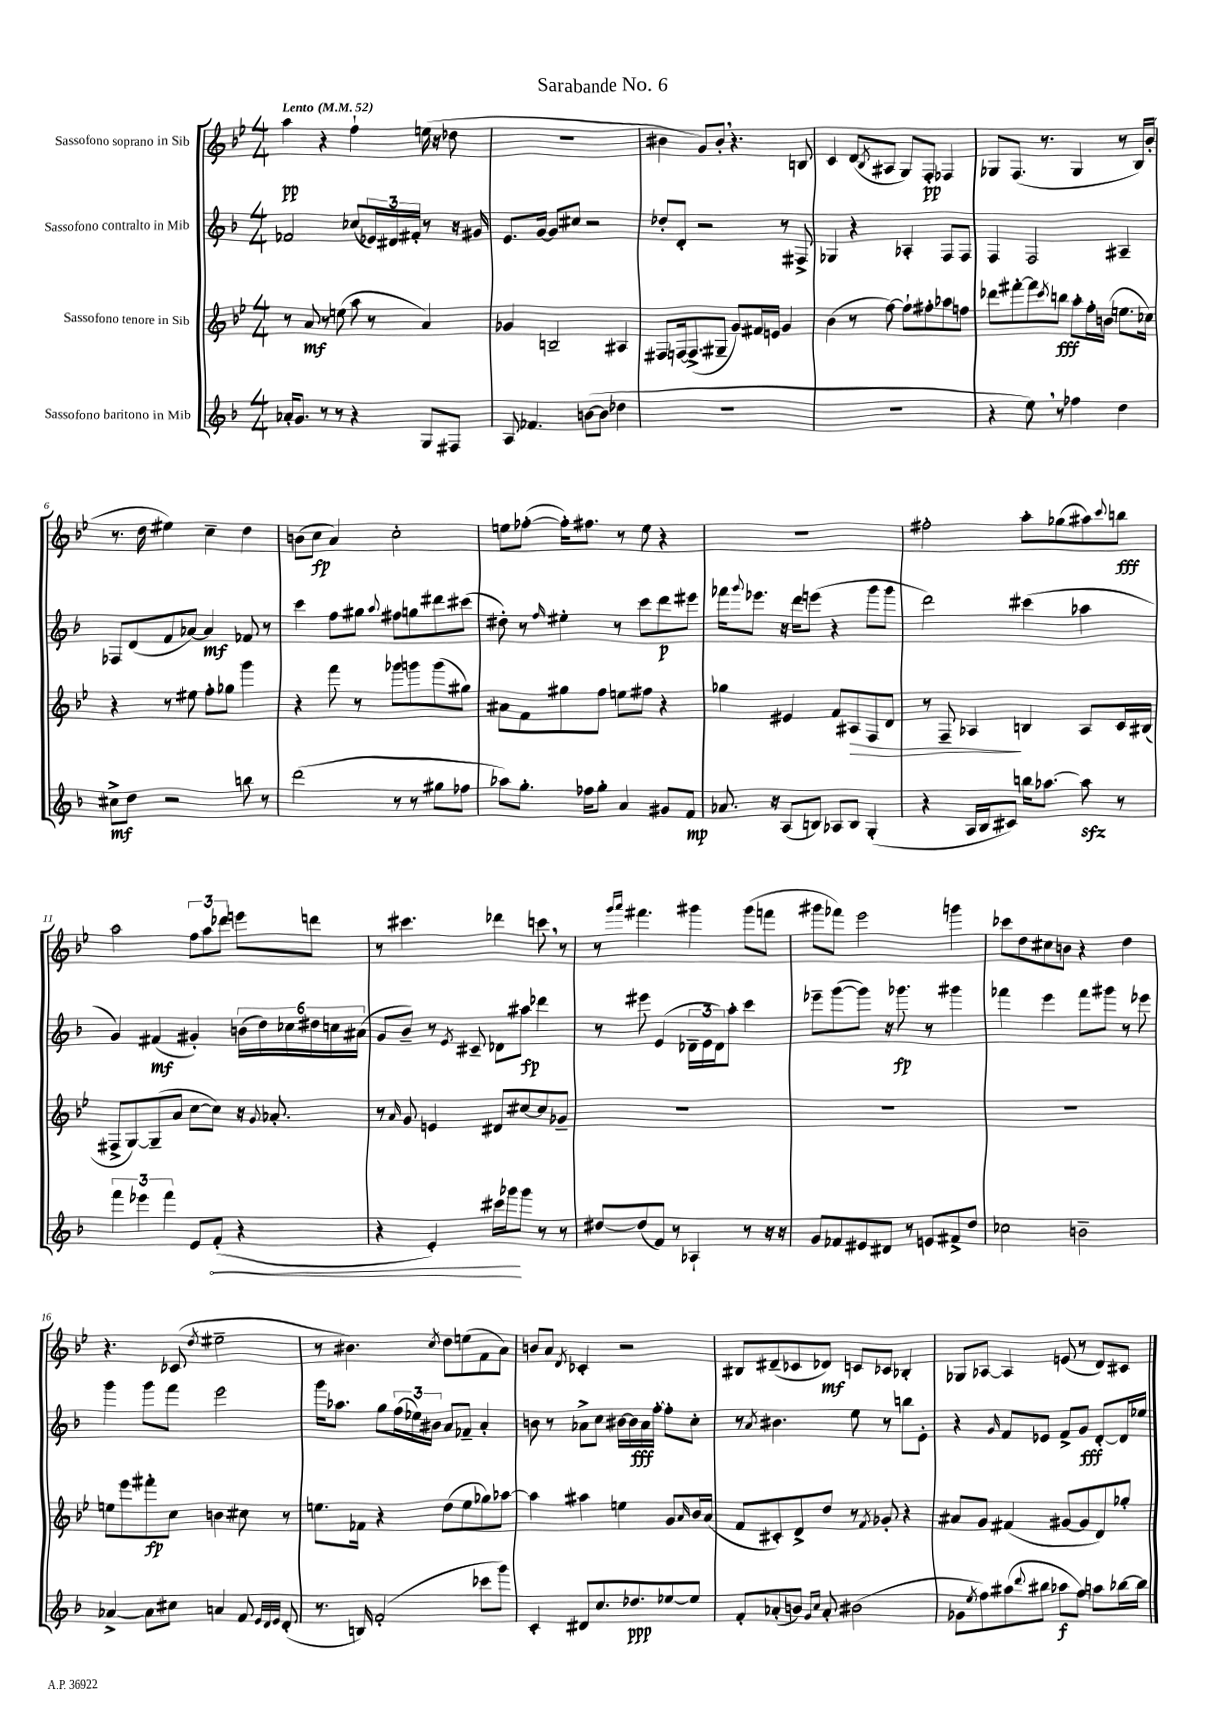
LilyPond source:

\header { title = "Sarabande No. 6" }
<<
\new StaffGroup <<
\new Staff = "s0" \with { instrumentName = "Sassofono soprano in Sib" } {
    \clef treble \key bes \major \numericTimeSignature \time 4/4 \tempo "Lento" 4 = 52
    a''4\pp r4 f''4-! e''16( r16 des''8 |
    R1 |
    bis'4 g'8) bis'8-. \breathe r4. b8 |
    c'4 d'8( \acciaccatura { bes8 } ais8 g8) f8-.\pp fes4 |
    ges8 f8.( r8. ges4 r8 bes16) bes'16-.( |
    r8. d''16 eis''4) c''4-- d''4 |
    b'8( c''8\fp a'4) c''2-. |
    e''8 fes''8~-.( fes''16-.) fis''8. r8 e''8 r4 |
    R1 |
    fis''2-. a''8-. ges''8( ais''8) \appoggiatura { c'''8 } b''8\fff |
    a''2 \tuplet 3/2 { f''8 a''8 des'''8 } e'''8 d'''8 |
    r8 cis'''4. des'''4 c'''8 \breathe r8 |
    r8 \grace { g'''16 a'''16 } fis'''4. gis'''4 gis'''8( f'''8 |
    gis'''8 fes'''8) ees'''2 g'''4 |
    ces'''8 d''8 cis''8 b'8 r4 d''4 |
    r4. ces'8( \acciaccatura { d''8 } eis''2-- |
    r8 bis'4.) \acciaccatura { c''8 } d''8 e''8( f'8 a'8) |
    b'8 a'8 \acciaccatura { d'8 } ces'4-. r2 |
    bis8 dis'8--( ces'8 des'8\mf) c'8 ces'8 bes4-. |
    ges8 aes8~ aes4 e'8( r8 d'8) cis'8 \bar "|." |
}
\new Staff = "s1" \with { instrumentName = "Sassofono contralto in Mib" } {
    \clef treble \key f \major \numericTimeSignature \time 4/4
    fes'2 ces''8( \tuplet 3/2 { ees'16) dis'16 fis'16-. } r8 r16 gis'16 |
    e'8. g'16~ g'8 cis''8 r2 |
    des''8-. d'8-. r2 r8 fis8-> |
    ges4 r4 aes4-. f8 f8 |
    f4 f2 ais4-- |
    fes8 d'8( f'8 aes'8~) aes'4\mf fes'8 r8 |
    c'''4 f''8 gis''8 \appoggiatura { a''8 } fis''8 g''8 dis'''8 cis'''8( |
    dis''8-.) r8 \grace { f''16 } eis''4-. r8 c'''8 d'''8\p eis'''8 |
    fes'''16 \appoggiatura { g'''8 } ees'''8. r16 d'''16 e'''8( r4 g'''8 g'''8 |
    d'''2) cis'''4( aes''4 |
    g'4) fis'4\mf( gis'4-.) \tuplet 6/4 { b'16( d''16) ces''16 dis''16 c''16 ais'16( } |
    g'8 bes'8--) r8 \acciaccatura { e'8 } cis'8-- des'8 ais''8\fp des'''4 |
    r8 eis'''8 e'4( \tuplet 3/2 { des'16-- e'16 des'16) } a''8-. c'''4 |
    ees'''8-- g'''8~( g'''8) r16 ges'''8.\fp r8 gis'''4 |
    fes'''4 e'''4 fes'''8 gis'''8 r8 ees'''8 |
    g'''4 g'''8 f'''8 e'''2 |
    g'''16 aes''8. g''8 \tuplet 3/2 { f''16( ees''16) bis'16 } a'8 fes'8-- a'4-. |
    b'8 r8 aes'8-> c''8 bis'16~ bis'16\fff aes'16 f''16~-. f''8-. c''8-. |
    r8 \acciaccatura { a'8 } bis'4. e''8 r8 b''8 e'8-. |
    r4 \grace { g'16 } f'8 ees'8 f'8-> g'8\fff d'8~-. d'16 ees''16 \bar "|." |
}
\new Staff = "s2" \with { instrumentName = "Sassofono tenore in Sib" } {
    \clef treble \key bes \major \numericTimeSignature \time 4/4
    r8 a'8\mf r8 e''8( a''8 r8 a'4) |
    ges'4 b2-- ais4 |
    fis8 f16~ f8.->( gis8-- g'8) fis'16 e'16 g'4 |
    bes'4( r8 f''8~) f''8-! fis''8-. aes''8 f''8 |
    des'''8 fis'''8~-. fis'''8 \acciaccatura { c'''8 } b''8\fff a''8-. f''16-. b'16( e''8. ces''16) |
    r4 r8 eis''8 f''8-. ges''8 g'''4 |
    r4 f'''8 r8 ges'''8 g'''8 g'''8( gis''8) |
    ais'8 f'8 gis''8 f''8 e''8 fis''8 r4 |
    ges''4 eis'4 f'8 ais8\> f8 d'8 |
    r8 f8-- aes4\! b4 aes8 c'16 bis16( |
    fis8-> g8~) g8--( a'8 c''8~ c''8) r16 \appoggiatura { g'8 } aes'8.-. |
    r8 \grace { a'16 } g'8 e'4 dis'8 cis''8~ cis''8 ges'8-- |
    R1 |
    R1 |
    R1 |
    e''8 ees'''8 fis'''8-.\fp c''8 b'4 cis''8 r8 |
    e''8. fes'16 r4 d''8( e''8 ges''8) aes''8~ |
    aes''4 ais''4 e''4 g'8 \grace { a'16 } bes'16 a'16( |
    f'8 cis'8-.) d'8-> d''8 r8 \acciaccatura { f'8 } ges'8-. r4 |
    ais'8 g'8 fis'4( gis'8~ gis'8 d'8) ges''8-. \bar "|." |
}
\new Staff = "s3" \with { instrumentName = "Sassofono baritono in Mib" } {
    \clef treble \key f \major \numericTimeSignature \time 4/4
    aes'16-. g'8. r8 r8 r4 g8 fis8 |
    a8 fes'4. b'8~( b'8 des''4 |
    R1 |
    R1 |
    r4 e''8) \breathe r8 fes''4 d''4 |
    cis''8->\mf d''8 r2 b''8 r8 |
    d'''2( r8 r8 gis''8 fes''8 |
    aes''8) g''8.-. fes''16 g''8-. a'4 gis'8 f'8\mp |
    aes'8. r16 a8( b8) aes8 b8 g4-.( |
    r4 a16 bes16 cis'8) b''16 aes''8.~ aes''8\sfz r8 |
    \tuplet 3/2 { f'''4 ees'''4 f'''4 } e'8 \once \override Hairpin.circled-tip = ##t f'8-.\<( r4 |
    r4 e'4-.) cis'''16 ges'''16\! ges'''8 r8 r8 |
    dis''8~ dis''8( f'8) r8 aes4-! r8 r16 r16 |
    g'8 fes'8 eis'8 dis'8 r8 e'8 fis'8-> d''8 |
    ces''2 b'2-- |
    aes'4~-> aes'8 cis''8 a'4 f'8 \grace { e'32 d'32 e'32 } d'8-.( |
    r8. b16) f'2-.( ces'''8 g'''8) |
    c'4-. dis'8 c''8. des''8.\ppp ees''8~ ees''8 |
    f'8-. aes'8-.( b'8) \grace { g'16 c''16 } aes'8-. bis'2( |
    ges'8 \acciaccatura { e''8 } f''8) ais''8( \appoggiatura { d'''8 } bis''8 aes''8\f f''8) a''8 bes''16~ bes''16 \bar "|." |
}
>>
>>
